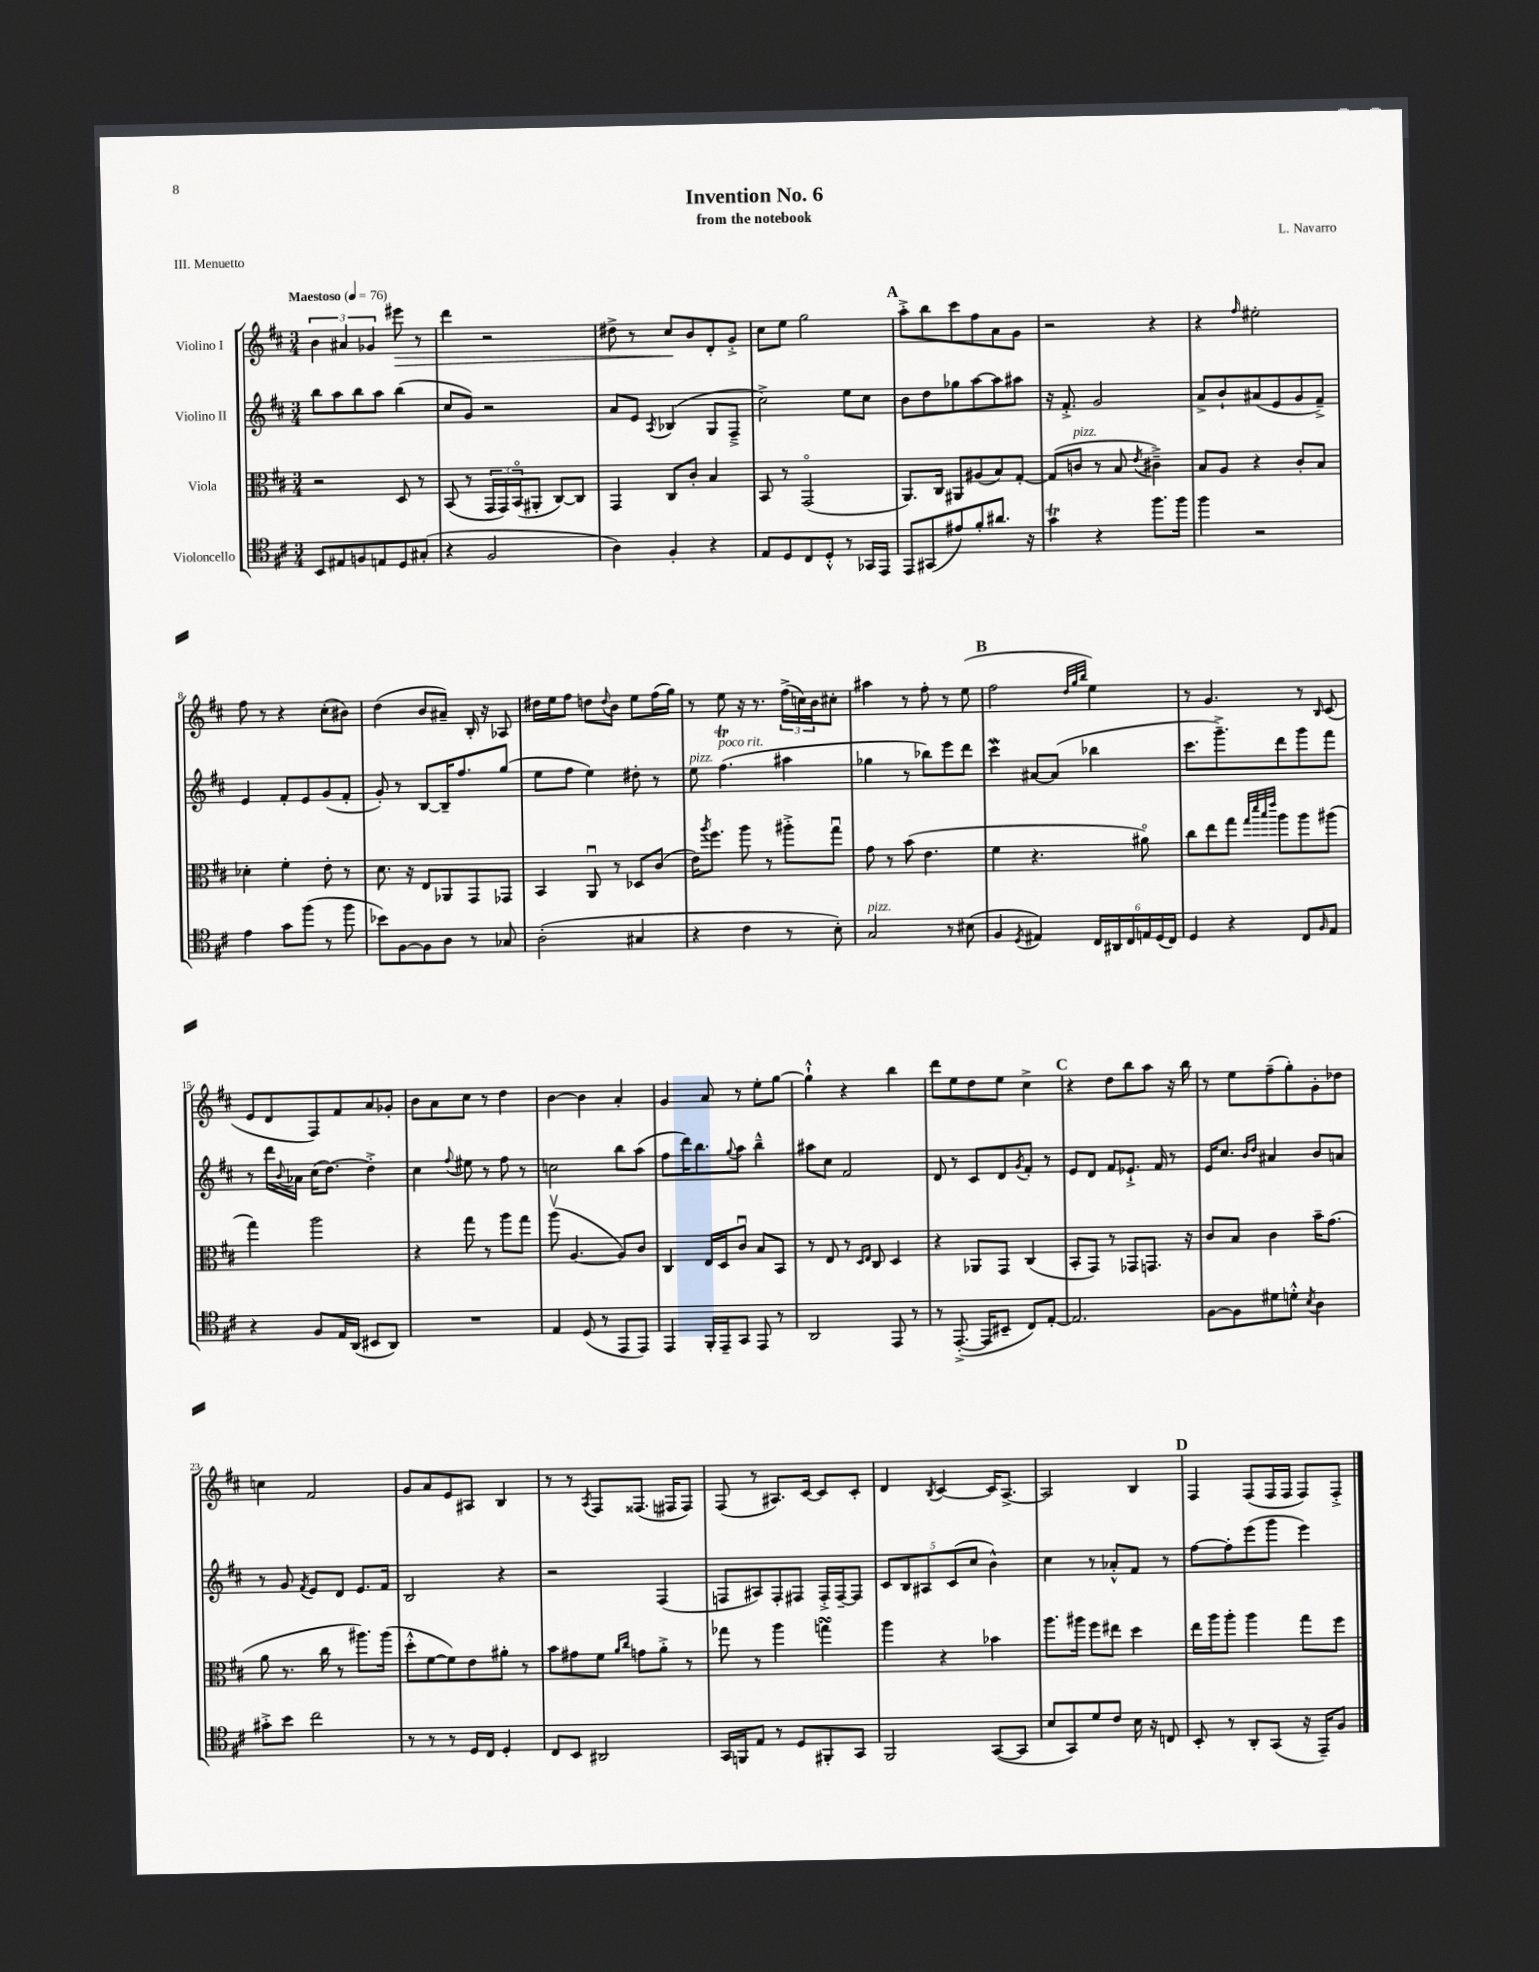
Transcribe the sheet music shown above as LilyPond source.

\header { title = "Invention No. 6" composer = "L. Navarro" subtitle = "from the notebook" piece = "III. Menuetto" }
<<
\new StaffGroup <<
\new Staff = "s0" \with { instrumentName = "Violino I" } {
    \clef treble \key d \major \numericTimeSignature \time 3/4 \tempo "Maestoso" 4 = 76
    \tuplet 3/2 { b'4 ais'4 ges'4 } eis'''8\> r8 |
    d'''4 r2 |
    dis''8-> r8 cis''8\! b'8 d'8-. g'8-.-> |
    cis''8 e''8 g''2 |
    \mark \markup { \bold "A" } a''8-.-> b''8 cis'''8 fis''8 a'8 g'8 |
    r2 r4 |
    r4 \grace { fis''16 } eis''2-. |
    fis''8 r8 r4 cis''8-.( bis'8) |
    d''4( b'8 ais'8--) b16-. r16 aes8 |
    dis''16 e''16 fis''8 d''8 \appoggiatura { d''8 } b'8 e''8 fis''16( g''16) |
    r8 e''8 r16 r8. \tuplet 3/2 { fis''16->( c''16) b'16 } cis''8-. |
    ais''4 r8 fis''8-. r8 e''8( |
    \mark \markup { \bold "B" } fis''2 \grace { d''32 g''32 b''32 } e''4) |
    r8 g'4. r8 \grace { b16 } cis'8( |
    e'8 d'8 fis8) fis'8 a'8 ges'8-. |
    b'8 a'8 cis''8 r8 d''4 |
    b'4~ b'4 a'4-. |
    g'4 a'8 r8 e''8-. g''8~ |
    g''4-!-^ r4 b''4 |
    d'''8 e''8 d''8 e''8 cis''4-> |
    \mark \markup { \bold "C" } r4 d''8 b''8 a''8 r16 b''16 |
    r8 e''8 fis''8--( g''8-.) g'8-. des''8 |
    c''4 fis'2 |
    g'8 a'8 e'8 ais8 b4 |
    r8 r8 \acciaccatura { a8 } fis8 fisis8.( fis16 fis8) |
    fis8( r8 ais8.) cis'16~ cis'8 cis'8-. |
    d'4 \acciaccatura { b8 } cis'4~ cis'16 a8.~-> |
    a2 b4 |
    \mark \markup { \bold "D" } fis4 fis8( fis16 fis16 fis8) fis8-.-> \bar "|." |
}
\new Staff = "s1" \with { instrumentName = "Violino II" } {
    \clef treble \key d \major \numericTimeSignature \time 3/4
    b''8 a''8 b''8 a''8 b''4( |
    cis''8 g'8) r2 |
    a'8 e'8 \acciaccatura { a8 } bes4( g8 fis8---> |
    cis''2->) e''8 cis''8 |
    \mark \markup { \bold "A" } b'8 d''8 ges''8 a''8~ a''8 ais''8 |
    r16 fis'8.-.-> g'2 |
    a'8-> b'8-! ais'8( e'8 g'8 fis'8--->) |
    e'4 fis'8-. e'8 g'8( fis'8-. |
    g'8-.) r8 b8~ b16-- fis''8. g''8( |
    e''8 fis''8 e''4) dis''8-. r8 |
    e''8^\markup { \italic "pizz." } fis''4.\trill^\markup { \italic "poco rit." }( ais''4 |
    ges''4 r8 bes''8) e'''8 d'''8 |
    \mark \markup { \bold "B" } cis'''4\mordent ais'8~ ais'8( bes''4 |
    cis'''8. g'''8.--->) d'''8 g'''8 fis'''8 |
    r8 d'''16 \appoggiatura { b'8 } aes'16 cis''16( d''8.~) d''4-.-> |
    cis''4 \appoggiatura { fis''8 } eis''8 r8 fis''8 r8 |
    c''2 b''8 a''8( |
    fis''8 d'''16) b''8. \appoggiatura { g''8 } a''8 b''4---^ |
    ais''8 cis''8 fis'2 |
    d'8 r8 cis'8 d'8 \acciaccatura { g'8 } fis'8-. r8 |
    \mark \markup { \bold "C" } e'8 d'8 fis'8 ees'8.-!-> fis'16 r8 |
    e'16 cis''8. \grace { b'16 d''16 } ais'4 b'8 a'8 |
    r8 g'8 \acciaccatura { fis'8 } e'8 d'8 e'8. fis'16 |
    b2 r4 |
    r2 fis4( |
    f8 ais8) f8-. fis8 fis16-.-> fis16~-- fis8 |
    \tuplet 5/4 { cis'8 b8 ais8 cis'8( cis''8 } b'4-^) |
    cis''4 r8 aes'8-.-^ fis'8 r8 |
    \mark \markup { \bold "D" } fis''8~ fis''8-. e'''8( g'''8 e'''4) \bar "|." |
}
\new Staff = "s2" \with { instrumentName = "Viola" } {
    \clef alto \key d \major \numericTimeSignature \time 3/4
    r2 d8 r8 |
    b,8( r8 \tuplet 3/2 { g,16 g,16) b,16\flageolet( } ais,8-. cis8~) cis8 |
    g,4 cis8 cis'8-. b4 |
    b,8 r8 g,2\flageolet( |
    \mark \markup { \bold "A" } a,8.) cis16 ais,8 ais8( b8) g8~-. |
    g8( c'8^\markup { \italic "pizz." } r8 b8 \acciaccatura { e'8 } cis'4--->) |
    b8 a8 r4 cis'8-. b8 |
    des'4-. fis'4-. e'8-. r8 |
    d'8. r16 e8 aes,8 g,8 ges,8 |
    b,4 a,8\downbow r8 des8 cis'8( |
    e'16) \acciaccatura { a''8 } fis''8. a''8 r8 ais''8-.-> g''8\downbow |
    g'8 r8 b'8( e'4. |
    \mark \markup { \bold "B" } fis'4 r4. ais'8\flageolet) |
    cis''8 e''8 g''8 \grace { g''32 d'''32 b''32 e'''32 } a''8 a''8 ais''8( |
    g''4) a''2 |
    r4 g''8 r8 a''8 g''8 |
    a''8\upbow( a4.~ a8) cis'8 |
    cis4 e16 d16 cis'8\downbow b8 b,8 |
    r8 e8 r8 \grace { d16 e16 } cis8 d4 |
    r4 aes,8 g,8 cis4( |
    \mark \markup { \bold "C" } b,8-. g,8) r8 ges,8 g,8. r16 |
    cis'8 b8 cis'4 b'16-- g'8.( |
    a'8 r8. cis''16 r8 ais''8.) ais''16( |
    d''8-.-^ fis'8~ fis'8) e'8 ais'8-. r8 |
    b'8 gis'8 fis'8 \grace { a'16 cis''16 } g'8 a'8-.-> r8 |
    ges''8 r8 a''4 g''4\turn |
    a''4 r4 bes'4 |
    a''8. ais''16 fis''8 eis''8 d''4 |
    \mark \markup { \bold "D" } e''16 a''16 a''8-. a''4 g''8 fis''8 \bar "|." |
}
\new Staff = "s3" \with { instrumentName = "Violoncello" } {
    \clef tenor \key d \major \numericTimeSignature \time 3/4
    b,8 eis8 f8 e8 d8 gis8-.( |
    r4 fis2 |
    a4) fis4-. r4 |
    e8 d8 cis8 d8-.-^ r8 ges,16 e,16 |
    \mark \markup { \bold "A" } e,8 gis,8( eis'8) fis'8-. ais'8. r16 |
    g'4\trill r4 fis''8. fis''16 |
    fis''4 r2 |
    e'4 g'8 fis''8( r8 fis''8 |
    bes'8) fis8~ fis8 a8 r8 ges8 |
    a2-.( gis4 |
    r4 cis'4 r8 b8-.) |
    g2^\markup { \italic "pizz." } r8 bis8( |
    \mark \markup { \bold "B" } fis4 \acciaccatura { d8 } eis4) \tuplet 6/4 { cis16 ais,16 cis16 e16 d16( cis16) } |
    d4 r4 cis8 \grace { fis16 } e8 |
    r4 fis8 e16 a,16( bis,8 a,8) |
    R2. |
    e4 d8( r8 e,8 e,8) |
    e,4 fis,16-. e,16-- g,8 e,8 r8 |
    a,2 e,8 r8 |
    r8 e,8.~-.->( e,16 bis,8-- cis8) e8~-. |
    \mark \markup { \bold "C" } e2. |
    fis8~ fis8 dis'8 d'8-.-^ \acciaccatura { b8 } a4 |
    gis'8-.-> b'8 cis''2 |
    r8 r8 r8 d16 cis16 d4-. |
    cis8 b,8 ais,2 |
    g,16 f,16 e8 r8 d8 fis,8-. g,8 |
    fis,2 g,8~( g,8 |
    b8 g,8) d'8 cis'8 b16 r16 c8 |
    \mark \markup { \bold "D" } b,8-. r8 a,8-. g,8( r16 e,16--) fis8 \bar "|." |
}
>>
>>
